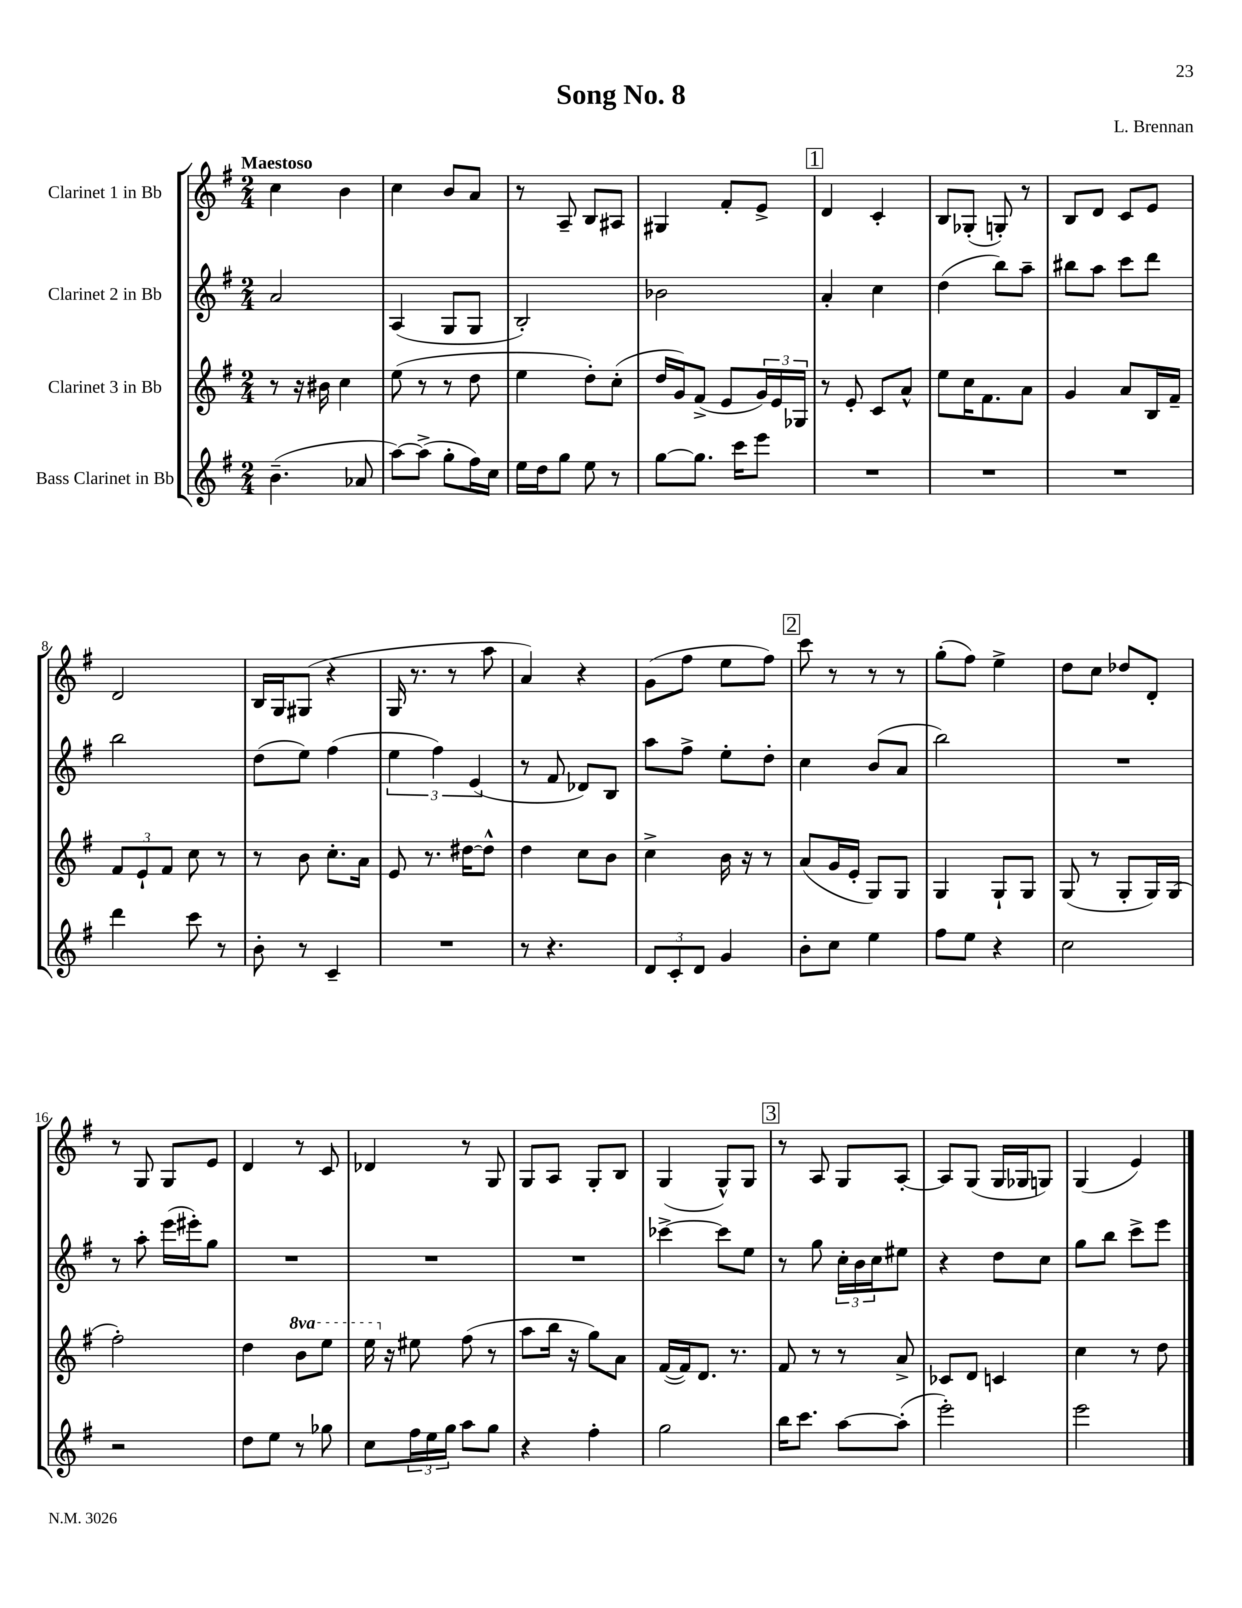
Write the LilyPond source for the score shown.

\header { title = "Song No. 8" composer = "L. Brennan" }
<<
\new StaffGroup <<
\new Staff = "s0" \with { instrumentName = "Clarinet 1 in Bb" } {
    \clef treble \key g \major \numericTimeSignature \time 2/4 \tempo "Maestoso"
    c''4 b'4 |
    c''4 b'8 a'8 |
    r8 a8-- b8 ais8 |
    gis4 fis'8-. e'8-> |
    \mark \markup { \box "1" } d'4 c'4-. |
    b8 ges8-.( g8-.) r8 |
    b8 d'8 c'8 e'8 |
    d'2 |
    b16 g16 gis8( r4 |
    g16 r8. r8 a''8 |
    a'4) r4 |
    g'8( fis''8 e''8 fis''8) |
    \mark \markup { \box "2" } c'''8 r8 r8 r8 |
    g''8-.( fis''8) e''4-> |
    d''8 c''8 des''8 d'8-. |
    r8 g8 g8 e'8 |
    d'4 r8 c'8 |
    des'4 r8 g8 |
    g8 a8 g8-. b8 |
    g4( g8-^) g8 |
    \mark \markup { \box "3" } r8 a8 g8 a8~-. |
    a8 g8( g16 ges16 g8) |
    g4( e'4) \bar "|." |
}
\new Staff = "s1" \with { instrumentName = "Clarinet 2 in Bb" } {
    \clef treble \key g \major \numericTimeSignature \time 2/4
    a'2 |
    a4( g8 g8 |
    b2-.) |
    bes'2 |
    \mark \markup { \box "1" } a'4-. c''4 |
    d''4( b''8) a''8-- |
    bis''8 a''8 c'''8 d'''8 |
    b''2 |
    d''8( e''8) fis''4( |
    \tuplet 3/2 { e''4 fis''4) e'4( } |
    r8 fis'8 des'8) b8 |
    a''8 fis''8-> e''8-. d''8-. |
    \mark \markup { \box "2" } c''4 b'8( a'8 |
    b''2) |
    R2 |
    r8 a''8-. e'''16( eis'''16-.) g''8 |
    R2 |
    R2 |
    R2 |
    ces'''4~-> ces'''8 e''8 |
    \mark \markup { \box "3" } r8 g''8 \tuplet 3/2 { c''16-. b'16 c''16 } eis''8 |
    r4 d''8 c''8 |
    g''8 b''8 c'''8-> e'''8 \bar "|." |
}
\new Staff = "s2" \with { instrumentName = "Clarinet 3 in Bb" } {
    \clef treble \key g \major \numericTimeSignature \time 2/4 \set Staff.ottavationMarkups = #ottavation-simple-ordinals
    r8 r16 bis'16 c''4 |
    e''8( r8 r8 d''8 |
    e''4 d''8-.) c''8-.( |
    d''16 g'16) fis'8->( e'8 \tuplet 3/2 { g'16) e'16 ges16 } |
    \mark \markup { \box "1" } r8 e'8-. c'8 a'8-^ |
    e''8 c''16 fis'8. a'8 |
    g'4 a'8 b16 fis'16-- |
    \tuplet 3/2 { fis'8 e'8-! fis'8 } c''8 r8 |
    r8 b'8 c''8.-. a'16 |
    e'8 r8. dis''16~ dis''8-^ |
    d''4 c''8 b'8 |
    c''4-> b'16 r16 r8 |
    \mark \markup { \box "2" } a'8( g'16 e'16-. g8) g8 |
    g4 g8-! g8 |
    g8( r8 g8-. g16) g16( |
    fis''2-.) |
    d''4 \ottava #1 b''8 e'''8 |
    e'''16 \ottava #0 r16 eis''8 fis''8( r8 |
    a''8 b''16 r16 g''8) a'8 |
    fis'16~( fis'16) d'8. r8. |
    \mark \markup { \box "3" } fis'8 r8 r8 a'8-> |
    ces'8 d'8 c'4 |
    c''4 r8 d''8 \bar "|." |
}
\new Staff = "s3" \with { instrumentName = "Bass Clarinet in Bb" } {
    \clef treble \key g \major \numericTimeSignature \time 2/4
    b'4.--( aes'8 |
    a''8~) a''8->( g''8-. fis''16) c''16 |
    e''16 d''16 g''8 e''8 r8 |
    g''8~ g''8. c'''16 e'''8 |
    \mark \markup { \box "1" } R2 |
    R2 |
    R2 |
    d'''4 c'''8 r8 |
    b'8-. r8 c'4-- |
    R2 |
    r8 r4. |
    \tuplet 3/2 { d'8 c'8-. d'8 } g'4 |
    \mark \markup { \box "2" } b'8-. c''8 e''4 |
    fis''8 e''8 r4 |
    c''2 |
    r2 |
    d''8 e''8 r8 ges''8 |
    c''8 \tuplet 3/2 { fis''16 e''16 g''16 } a''8 g''8 |
    r4 fis''4-. |
    g''2 |
    \mark \markup { \box "3" } b''16 c'''8. a''8~ a''8-.( |
    e'''2-.) |
    e'''2 \bar "|." |
}
>>
>>
